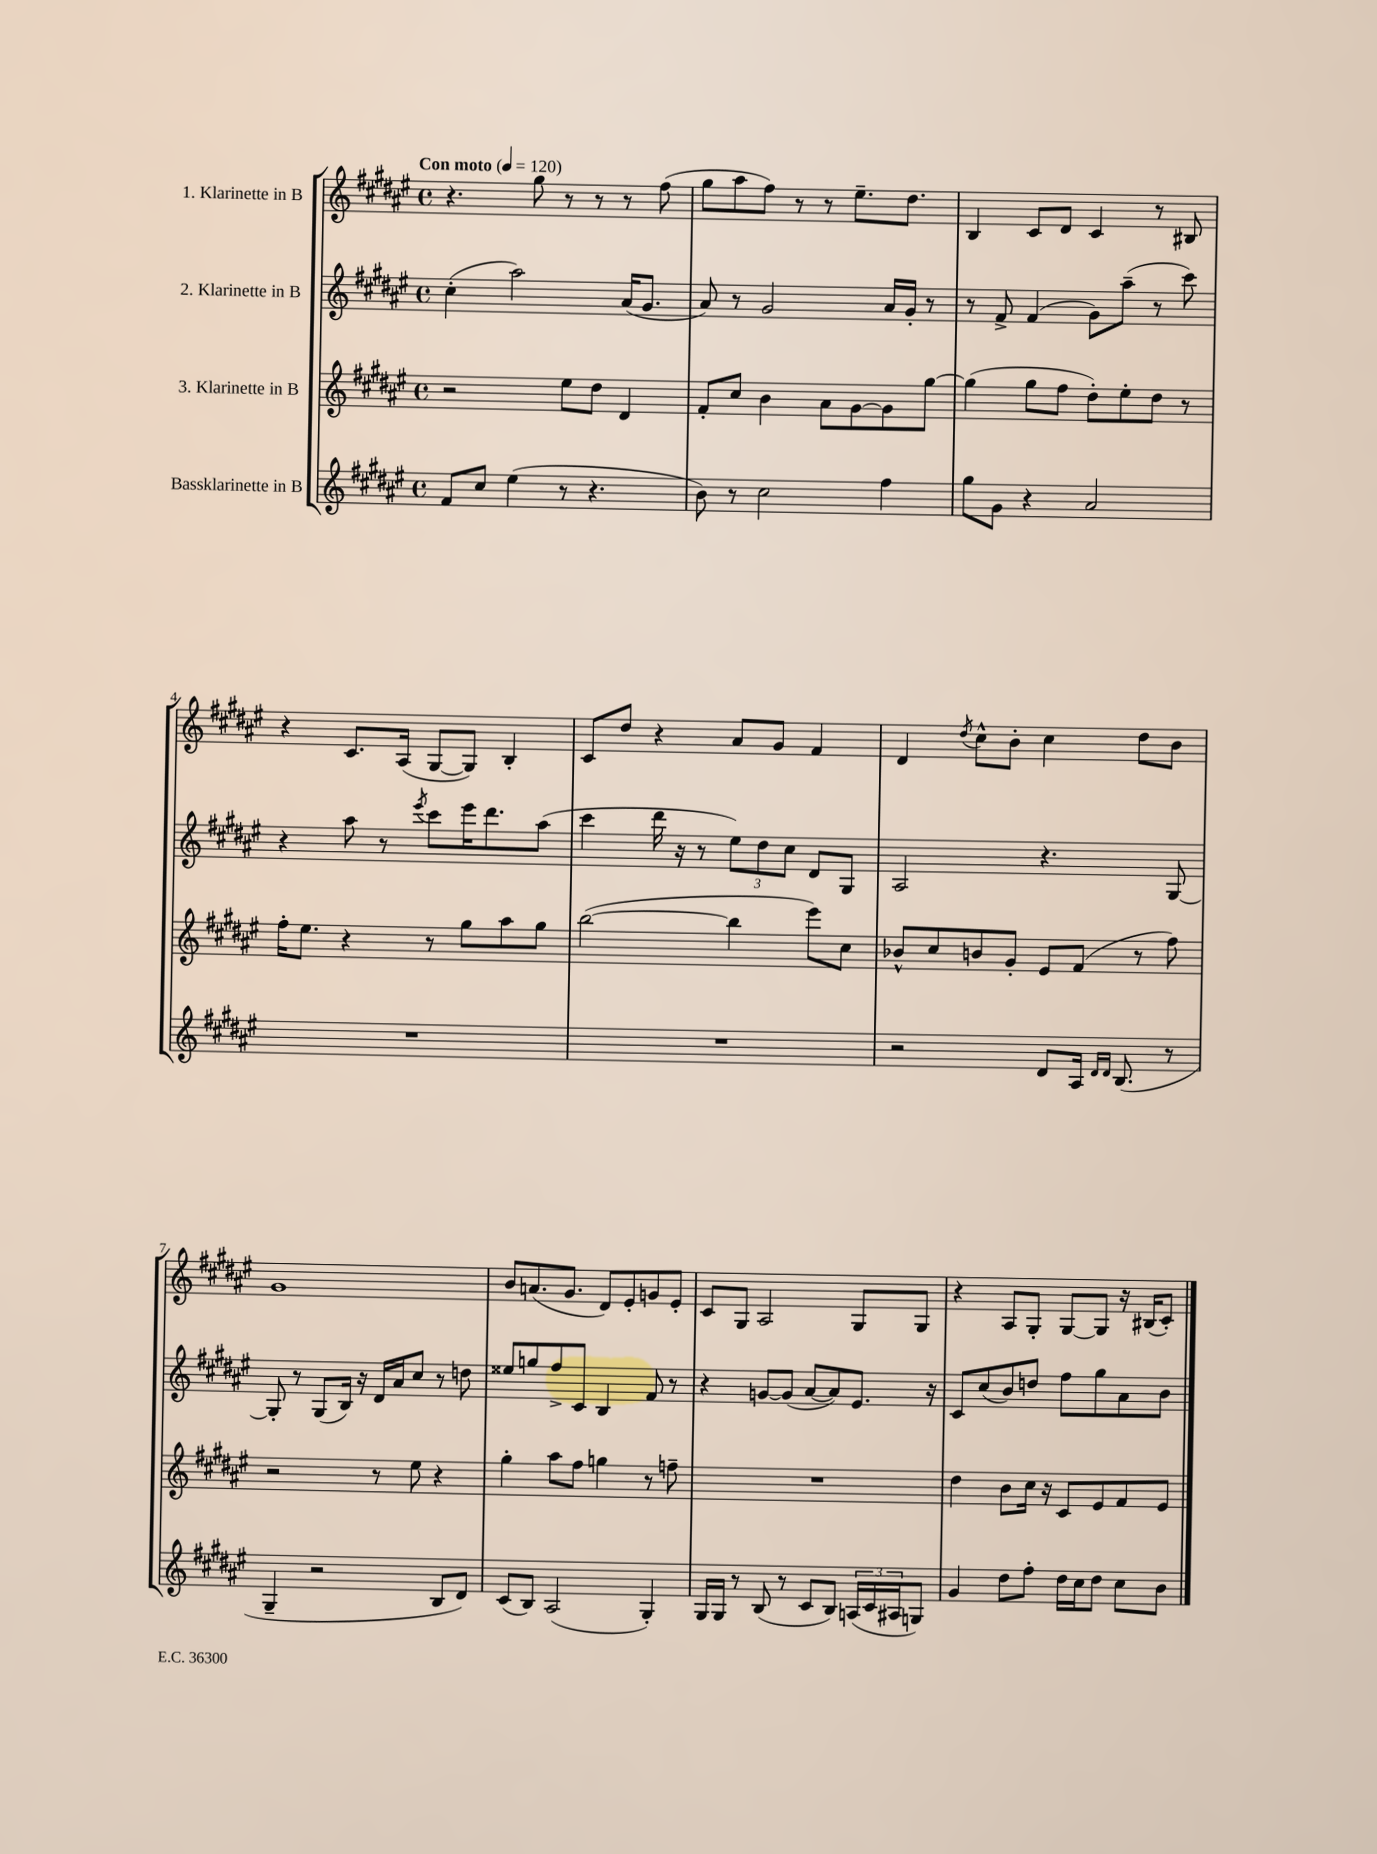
<<
\new StaffGroup <<
\new Staff = "s0" \with { instrumentName = "1. Klarinette in B" } {
    \clef treble \key fis \major \defaultTimeSignature \time 4/4 \tempo "Con moto" 4 = 120
    r4. gis''8 r8 r8 r8 fis''8( |
    gis''8 ais''8 fis''8) r8 r8 eis''8.-- dis''8. |
    b4 cis'8 dis'8 cis'4 r8 bis8 |
    r4 cis'8. ais16( gis8~ gis8) b4-. |
    cis'8 dis''8 r4 ais'8 gis'8 fis'4 |
    dis'4 \acciaccatura { dis''8 } cis''8-^ b'8-. cis''4 dis''8 b'8 |
    gis'1 |
    b'8 a'8.( gis'8. dis'8) eis'8-. g'8 eis'8-. |
    cis'8 gis8 ais2 gis8 gis8 |
    r4 ais8 gis8-. gis8~ gis8 r16 bis16( cis'8-.) \bar "|." |
}
\new Staff = "s1" \with { instrumentName = "2. Klarinette in B" } {
    \clef treble \key fis \major \defaultTimeSignature \time 4/4
    cis''4-.( ais''2) ais'16( gis'8. |
    ais'8) r8 gis'2 ais'16 gis'16-. r8 |
    r8 fis'8-> fis'4( gis'8) ais''8--( r8 cis'''8) |
    r4 ais''8 r8 \acciaccatura { eis'''8 } cis'''8 eis'''16 dis'''8. ais''8( |
    cis'''4 dis'''16 r16 r8 \tuplet 3/2 { eis''8) dis''8 cis''8 } dis'8 gis8 |
    ais2 r4. gis8~ |
    gis8-. r8 gis8( b16) r16 dis'16 ais'16 cis''8 r8 d''8 |
    eisis''8 g''8 fis''8-> cis'8 b4 fis'8 r8 |
    r4 g'8~ g'8( ais'8~ ais'8) eis'8. r16 |
    cis'8 cis''8( b'8) d''8 fis''8 gis''8 ais'8 b'8 \bar "|." |
}
\new Staff = "s2" \with { instrumentName = "3. Klarinette in B" } {
    \clef treble \key fis \major \defaultTimeSignature \time 4/4
    r2 eis''8 dis''8 dis'4 |
    fis'8-. cis''8 b'4 ais'8 gis'8~ gis'8 gis''8~ |
    gis''4( gis''8 fis''8 dis''8-.) eis''8-. dis''8 r8 |
    fis''16-. eis''8. r4 r8 gis''8 ais''8 gis''8 |
    b''2~( b''4 eis'''8) cis''8 |
    bes'8-^ cis''8 b'8 gis'8-. eis'8 fis'8( r8 fis''8) |
    r2 r8 eis''8 r4 |
    gis''4-. ais''8 fis''8 g''4 r8 f''8-- |
    R1 |
    dis''4 b'8 cis''16 r16 cis'8 eis'8 fis'8 eis'8 \bar "|." |
}
\new Staff = "s3" \with { instrumentName = "Bassklarinette in B" } {
    \clef treble \key fis \major \defaultTimeSignature \time 4/4
    fis'8 cis''8 eis''4( r8 r4. |
    b'8) r8 cis''2 fis''4 |
    gis''8 gis'8 r4 ais'2 |
    R1 |
    R1 |
    r2 dis'8 ais16 \grace { dis'16 dis'16 } b8.( r8 |
    gis4-- r2 b8 dis'8) |
    cis'8( b8) ais2( gis4-.) |
    gis16 gis16 r8 b8( r8 cis'8 b8) \tuplet 3/2 { a16( cis'16 ais16 } g8) |
    gis'4 dis''8 fis''8-. dis''16 cis''16 dis''8 cis''8 b'8 \bar "|." |
}
>>
>>
